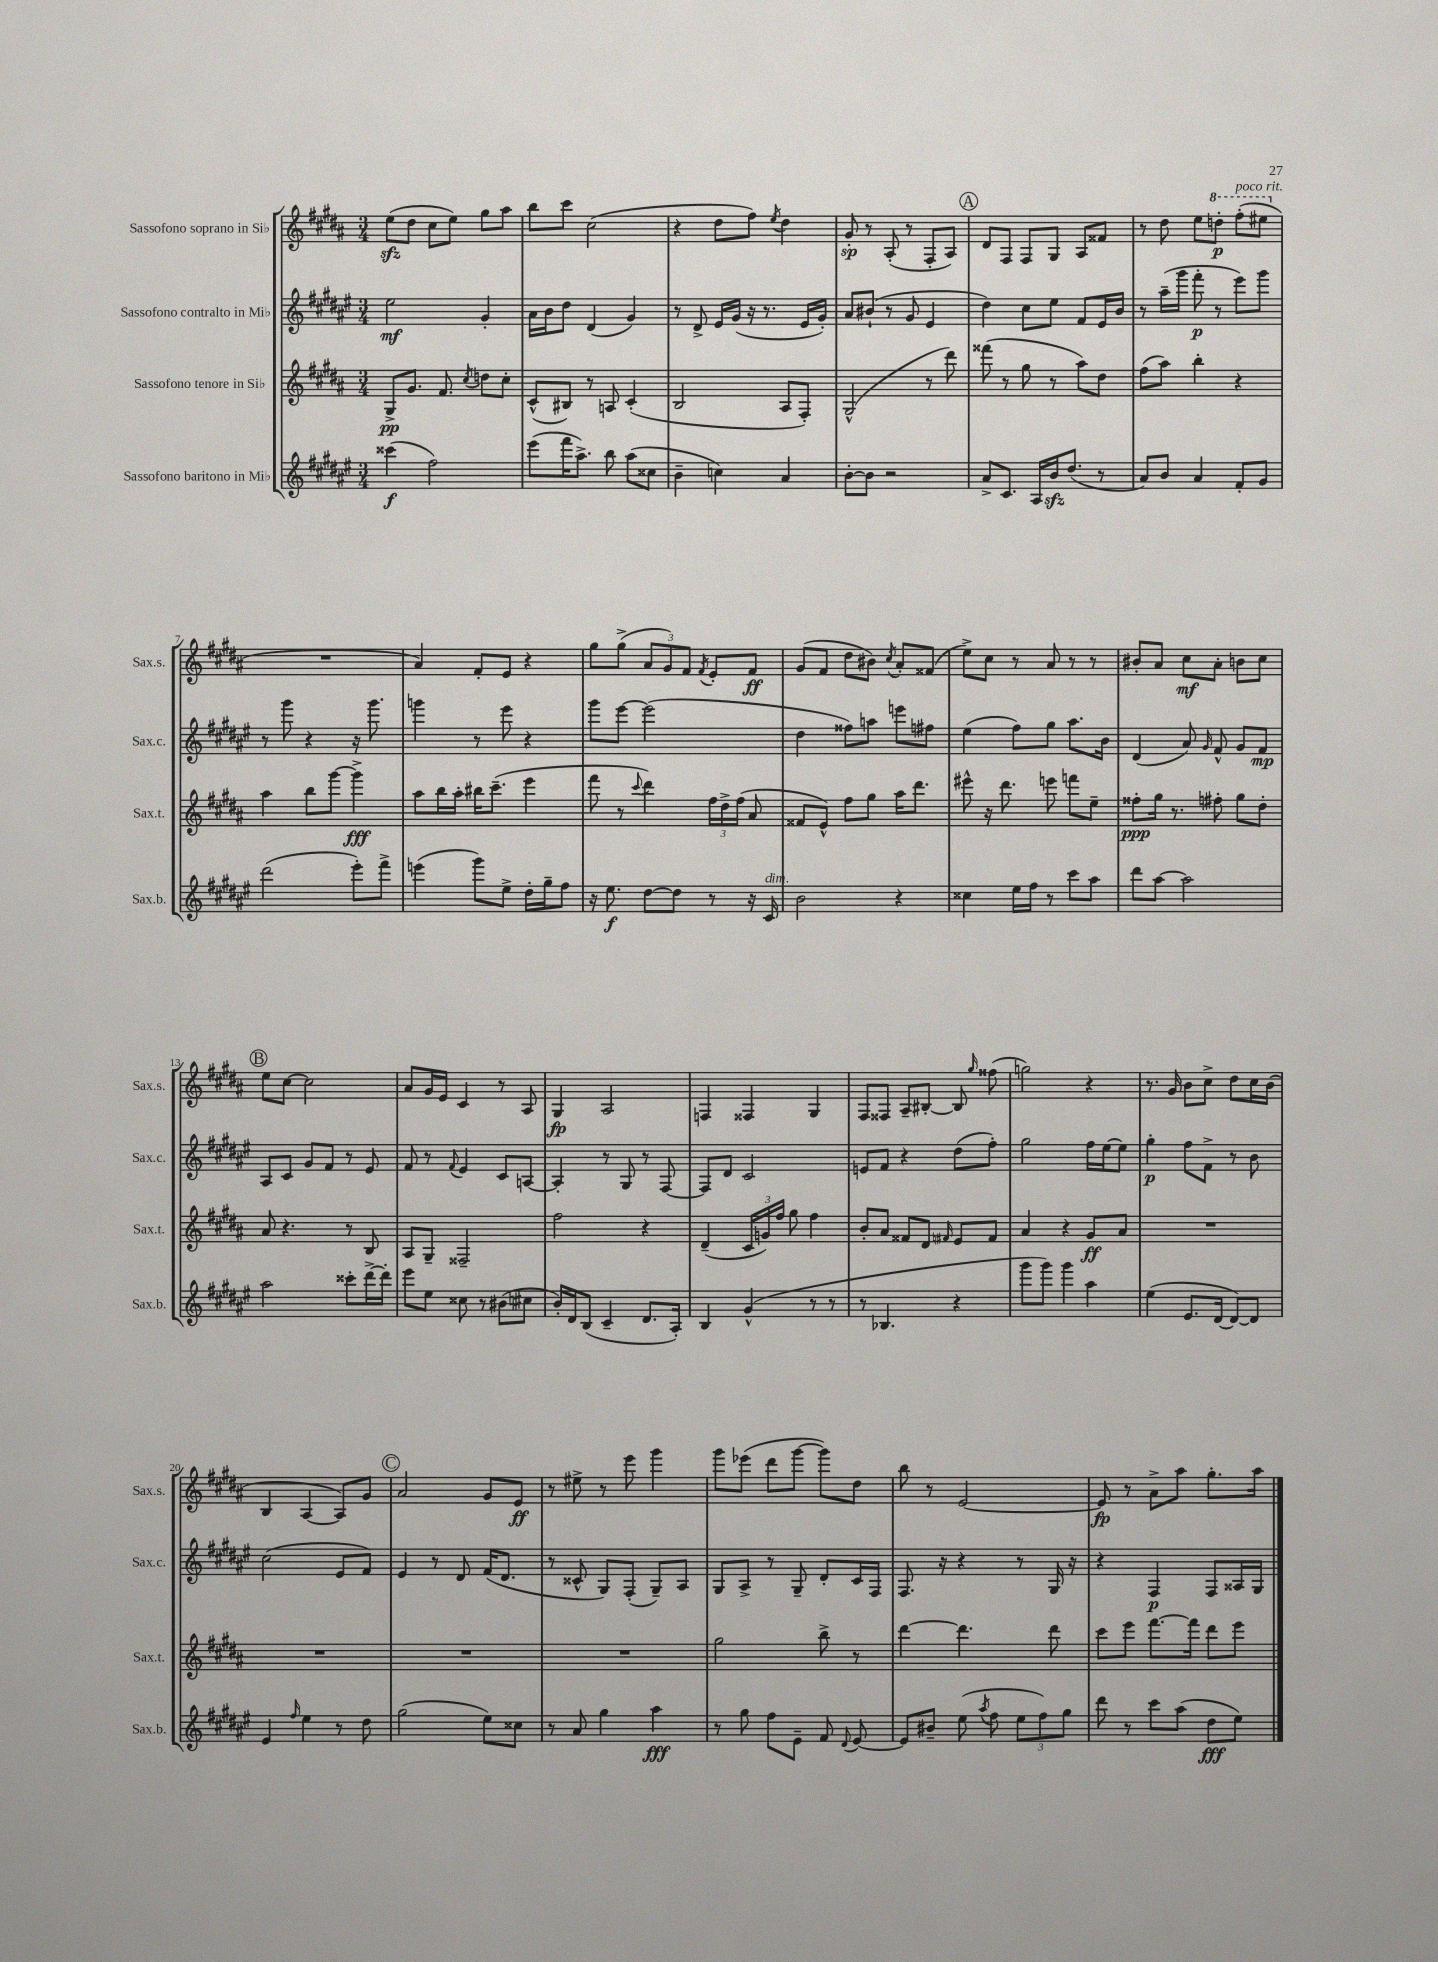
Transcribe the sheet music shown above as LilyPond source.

<<
\new StaffGroup <<
\new Staff = "s0" \with { instrumentName = "Sassofono soprano in Sib" shortInstrumentName = "Sax.s." } {
    \clef treble \key b \major \numericTimeSignature \time 3/4
    \autoBeamOff e''8[\sfz( dis''8] cis''8[ e''8]) gis''8[ ais''8] |
    b''8[ cis'''8] cis''2( |
    r4 dis''8[ fis''8]) \acciaccatura { e''8 } dis''4 |
    gis'8-.\sp r8 ais8-.( r8 fis8[-. ais8]) |
    \mark \markup { \circle "A" } dis'8[ fis8] fis8[ gis8] ais8[ fisis'8] |
    r8 dis''8 e''8[ \ottava #1 d'''8]-.\p fis'''8[-.^\markup { \italic "poco rit." }( eis'''8] \ottava #0 |
    R2. |
    ais'4) fis'8[-. e'8] r4 |
    gis''8[ gis''8]->( \tuplet 3/2 { ais'8[ gis'8) fis'8] } \acciaccatura { fis'8 } e'8[-. fis'8]\ff |
    gis'8[( fis'8] dis''8[ bis'8]) \acciaccatura { cis''8 } ais'8[-. fisis'8]( |
    e''8[->) cis''8] r8 ais'8 r8 r8 |
    bis'8[-. ais'8] cis''8[\mf ais'8]-. b'8[ cis''8] |
    \mark \markup { \circle "B" } e''8[ cis''8]~ cis''2 |
    ais'8[ gis'16 e'16] cis'4 r8 ais8 |
    gis4\fp ais2 |
    f4 fisis4 gis4 |
    fis8[ fisis8] ais8[-- bis8]~-. bis8 \grace { gis''16 } fisis''8( |
    g''2) r4 |
    r8. gis'16 b'8[ cis''8]-> dis''8[ cis''16 b'16]( |
    b4 ais4~ ais8[) gis'8] |
    \mark \markup { \circle "C" } ais'2 gis'8[ e'8]\ff |
    r8 eis''8-> r8 e'''8 gis'''4 |
    gis'''8[ ees'''8]( dis'''8[ gis'''8]~ gis'''8[) dis''8] |
    b''8 r8 e'2~ |
    e'8\fp r8 ais'8[-> ais''8] gis''8.[-. ais''16] \bar "|." |
}
\new Staff = "s1" \with { instrumentName = "Sassofono contralto in Mib" shortInstrumentName = "Sax.c." } {
    \clef treble \key fis \major \numericTimeSignature \time 3/4
    \autoBeamOff eis''2\mf gis'4-. |
    ais'16[ b'16 dis''8] dis'4( gis'4) |
    r8 dis'8-> eis'16[ gis'16]( r16 r8. eis'16[ gis'16]-.) |
    ais'8[ bis'8]-!( r8 gis'8 eis'4 |
    \mark \markup { \circle "A" } dis''4) cis''8[ eis''8] fis'8[ eis'16 b'16] |
    r8 ais''16[--( gis'''16] fis'''8-.\p r8 eis'''8[) gis'''8] |
    r8 gis'''8 r4 r16 gis'''8. |
    g'''4 r8 eis'''8 r4 |
    gis'''8[ eis'''8]~ eis'''2( |
    dis''4 fisis''8[) a''8] e'''8[ fis''8] |
    eis''4( fis''8[) gis''8] ais''8.[ b'16] |
    dis'4( ais'8) \grace { gis'16 } fis'8-^ gis'8[ fis'8]\mp |
    \mark \markup { \circle "B" } ais8[ cis'8] gis'8[ fis'8] r8 eis'8 |
    fis'8 r8 \appoggiatura { fis'8 } eis'4 cis'8[ a8]~ |
    a4-. r8 gis8 r8 fis8~ |
    fis8[ dis'8] cis'2 |
    e'8[ fis'8] r4 dis''8[( fis''8]-.) |
    gis''2 fis''16[ eis''16~ eis''8] |
    gis''4-.\p fis''8[ fis'8]-> r8 b'8 |
    cis''2( eis'8[ fis'8]) |
    \mark \markup { \circle "C" } eis'4 r8 dis'8 fis'16[( dis'8.] |
    r8 cisis'8-^ gis8[) fis8]-.( gis8[--) ais8] |
    gis8[ ais8]-> r8 gis8-- dis'8[-. cis'16 fis16] |
    fis8. r16 r4 r8 gis16 r16 |
    r4 fis4\p fis8[ aisis16 gis16] \bar "|." |
}
\new Staff = "s2" \with { instrumentName = "Sassofono tenore in Sib" shortInstrumentName = "Sax.t." } {
    \clef treble \key b \major \numericTimeSignature \time 3/4
    \autoBeamOff gis8[->\pp gis'8.] fis'8. \acciaccatura { cis''8 } d''8[ cis''8]-. |
    cis'8[-^( bis8]) r8 a8 cis'4-.( |
    b2 ais8[ fis8]-.) |
    gis2-^( r8 dis'''8) |
    \mark \markup { \circle "A" } fisis'''8( r8 gis''8 r8 ais''8[) dis''8] |
    fis''8[( ais''8]) b''4-. r4 |
    ais''4 b''8[ gis'''8]~ gis'''4->\fff |
    ais''8[ b''16 ais''16]-. bis''16[ cis'''8.]--( e'''4 |
    fis'''8 r8 \appoggiatura { cis'''8 } dis'''4) \tuplet 3/2 { fis''16[ dis''16-> fis''16]( } ais'8 |
    fisis'8[ e'8]-^) fis''8[ gis''8] ais''16[ dis'''8.] |
    eis'''8-^ r16 dis'''8. e'''8 f'''8[ e''8]-- |
    fisis''8[-.\ppp gis''16] r8. fis''8-. gis''8[ dis''8]-. |
    \mark \markup { \circle "B" } ais'8 r4. r8 b8 |
    ais8[ gis8]-- fisis2-- |
    fis''2 r4 |
    dis'4--( \tuplet 3/2 { cis'16[ g'16) fis''16] } gis''8 fis''4 |
    b'8[-. ais'8] fisis'8[ dis'8] \grace { fis'16 } e'8[ fis'8] |
    ais'4 r4 gis'8[\ff ais'8] |
    R2. |
    R2. |
    \mark \markup { \circle "C" } R2. |
    R2. |
    gis''2 b''8-> r8 |
    dis'''4~ dis'''4. dis'''8 |
    cis'''8[ e'''8] fis'''8.[~ fis'''16] dis'''8[ e'''8] \bar "|." |
}
\new Staff = "s3" \with { instrumentName = "Sassofono baritono in Mib" shortInstrumentName = "Sax.b." } {
    \clef treble \key fis \major \numericTimeSignature \time 3/4
    \autoBeamOff cisis'''4\f( fis''2) |
    eis'''8[( fis'''16 ais''8.]->) b''8 ais''8[( cisis''8] |
    b'4-- c''4) ais'4 |
    b'8[~-. b'8] r2 |
    \mark \markup { \circle "A" } ais'8[-> cis'8.] ais16[ b'16\sfz dis''8.]( r8 |
    ais'8[) b'8] ais'4 fis'8[-. gis'8] |
    dis'''2( eis'''8[-.) fis'''8]-> |
    e'''4( gis'''8[) eis''8]-> dis''16[-. gis''16-- fis''8] |
    r16 eis''8.\f dis''8[~ dis''8] r8 r16 cis'16^\markup { \italic "dim." } |
    b'2 r4 |
    cisis''4 eis''16[ fis''16] r8 cis'''8[ ais''8] |
    dis'''8[ ais''8]~ ais''2 |
    \mark \markup { \circle "B" } ais''2 cisis'''8[-. dis'''16~-> dis'''16]-. |
    eis'''8[ eis''8] cisis''8 r8 bis'8[( cis''8] |
    b'16[-.) dis'16 b8]( cis'4-- dis'8.[ ais16]-.) |
    b4 gis'4-^( r8 r8 |
    r8 bes4. r4 |
    gis'''8[ gis'''8]) gis'''4 ais''4 |
    eis''4( eis'8.[ dis'16]~ dis'8[~) dis'8] |
    eis'4 \grace { fis''16 } eis''4 r8 dis''8 |
    \mark \markup { \circle "C" } gis''2( eis''8[) cisis''8] |
    r8 ais'8 gis''4 ais''4\fff |
    r8 gis''8 fis''8[ eis'8]-- fis'8 \appoggiatura { dis'8 } eis'8~ |
    eis'8[ bis'8]-- eis''8( \acciaccatura { ais''8 } fis''8 \tuplet 3/2 { eis''8[ fis''8) gis''8] } |
    dis'''8 r8 cis'''8[ ais''8]( dis''8[\fff eis''8]) \bar "|." |
}
>>
>>
